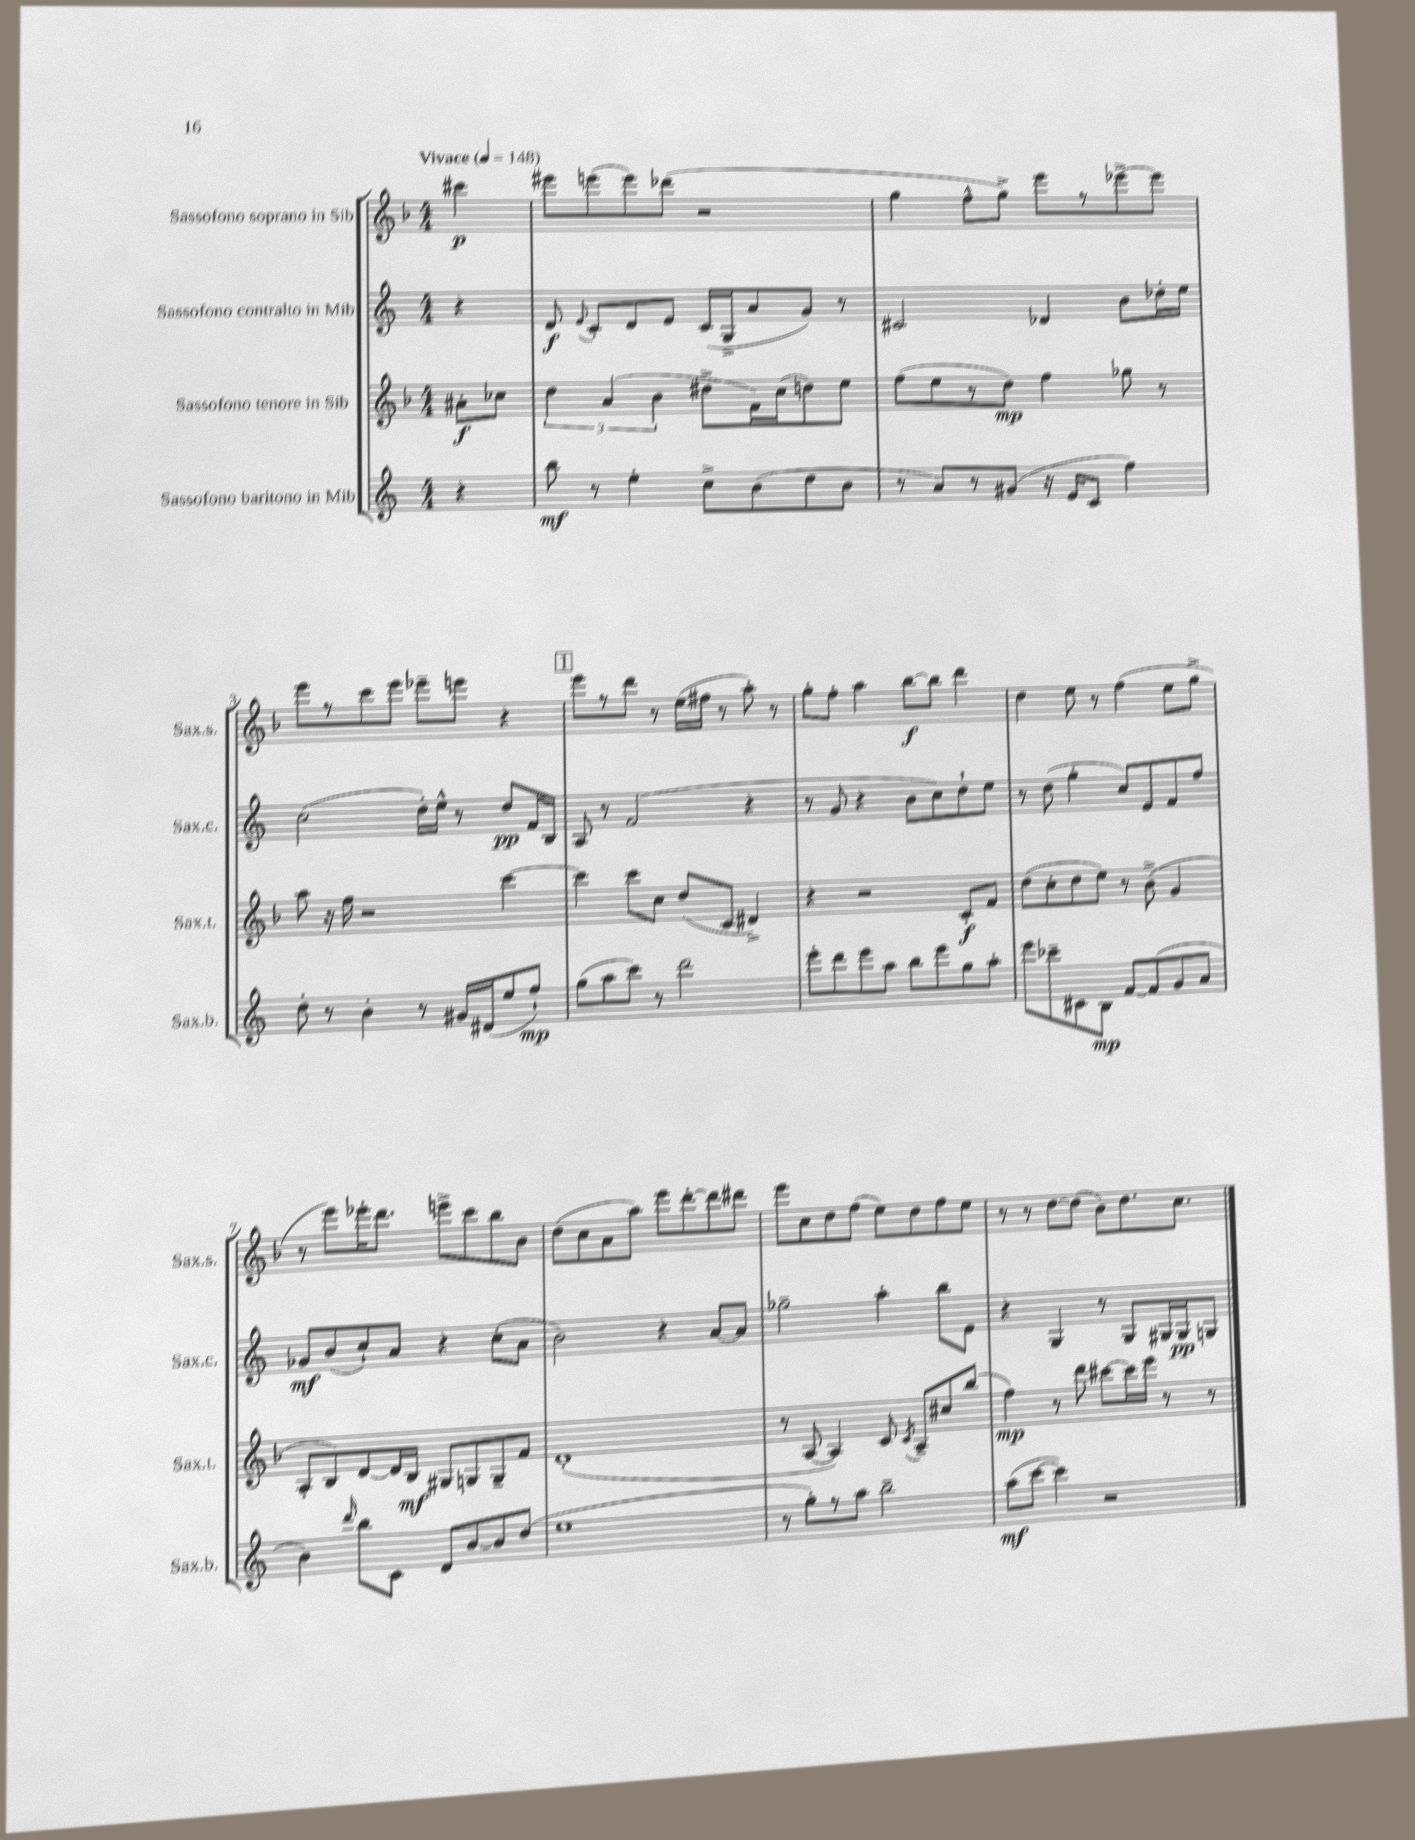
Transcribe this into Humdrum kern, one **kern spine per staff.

**kern	**dynam	**kern	**dynam	**kern	**dynam	**kern	**dynam
*part4	*part4	*part3	*part3	*part2	*part2	*part1	*part1
*staff4	*staff4	*staff3	*staff3	*staff2	*staff2	*staff1	*staff1
*I"Sassofono baritono in Mib	*	*I"Sassofono tenore in Sib	*	*I"Sassofono contralto in Mib	*	*I"Sassofono soprano in Sib	*
*I'Sax.b.	*	*I'Sax.t.	*	*I'Sax.c.	*	*I'Sax.s.	*
*clefG2	*	*clefG2	*	*clefG2	*	*clefG2	*
*k[]	*	*k[b-]	*	*k[]	*	*k[b-]	*
*M4/4	*	*M4/4	*	*M4/4	*	*M4/4	*
*MM148	*	*MM148	*	*MM148	*	*MM148	*
=	=	=	=	=	=	=	=
!	!	!	!	!	!	!LO:TX:a:B:t=Vivace	!
4r	.	8a#X'\L	f	4r	.	4ccc#X\	p
.	.	8cc-X\J	.	.	.	.	.
=1	=1	=1	=1	=1	=1	=1	=1
8bb\	mf	6dd\	.	8d/	f	8eee#X\L	.
.	.	.	.	8qqe/	.	.	.
8r	.	.	.	8c'/L	.	(8eeen\	.
.	.	(6a/	.	.	.	.	.
4ee'\	.	.	.	8d/	.	8eee\)	.
.	.	6b-\	.	.	.	.	.
.	.	.	.	8e/J	.	(8ddd-X\J	.
8cc^\L	.	8dd#X^\L	.	(16c/LL	.	2r	.
.	.	.	.	16G^/J	.	.	.
(8b\	.	16f\L)	.	8a/	.	.	.
.	.	(16cc\J	.	.	.	.	.
8dd\	.	8ddn\)	.	8g/J)	.	.	.
8b\J	.	8ee\J	.	8r	.	.	.
=2	=2	=2	=2	=2	=2	=2	=2
8r	.	(8ff\L	.	2c#X/	.	4gg\	.
8a/L)	.	8ee\	.	.	.	.	.
8r	.	8r	.	.	.	8ff^^\L	.
(8g#X/J	.	8dd\J)	mp	.	.	8gg^\J)	.
16r	.	4ff\	.	4d-X/	.	8eee\L	.
16e/KL	.	.	.	.	.	.	.
8c/J	.	.	.	.	.	8r	.
4ff\)	.	8gg-X\	.	8b\L	.	[8eee-X^\	.
.	.	8r	.	16dd-X'\L	.	8eee-\J]	.
.	.	.	.	16ee\JJ	.	.	.
!!LO:LB:g=z
=3	=3	=3	=3	=3	=3	=3	=3
8dd'\	.	8aa\	.	(2cc\	.	8eee\L	.
8r	.	16r	.	.	.	8r	.
.	.	16ff\	.	.	.	.	.
4b'\	.	2r	.	.	.	8ccc\	.
.	.	.	.	.	.	8eee\J	.
8r	.	.	.	16dd'\LL)	.	8eee-X~\L	.
.	.	.	.	16ee^^\JJ	.	.	.
16g#X/LL	.	.	.	8r	.	8eeen\J	.
(16d#X/J	.	.	.	.	.	.	.
8ee/	.	[4ccc\	.	8dd/L	pp	4r	.
8ff`/J)	mp	.	.	16f/L	.	.	.
.	.	.	.	16B/JJ	.	.	.
!!LO:REH:place=s1:t=1
=4	=4	=4	=4	=4	=4	=4	=4
(8gg\L	.	4ccc\]	.	8A/	.	8eee\L	.
8aa\	.	.	.	8r	.	8r	.
8ccc\J)	.	8ccc\L	.	(2f/	.	8ddd\J	.
8r	.	8cc\J	.	.	.	8r	.
2ddd\	.	(8dd/L	.	.	.	(16ee\LL	.
.	.	.	.	.	.	16ff#X\JJ	.
.	.	8c/J	.	.	.	8r	.
.	.	4d#X^/)	.	4r	.	8aa'\)	.
.	.	.	.	.	.	8r	.
=5	=5	=5	=5	=5	=5	=5	=5
8eee'\L	.	4r	.	8r	.	8gg'\L	.
8ddd\	.	.	.	8g/	.	8ff'\J	.
8eee\	.	2r	.	4r	.	4aa\	.
8aa\J	.	.	.	.	.	.	.
8bb\L	.	.	.	8b\L	.	[8bb-\L	f
8eee\	.	.	.	8cc\)	.	8bb-\J]	.
8gg\	.	8c'/L	f	8dd`\	.	4ddd\	.
8aa'\J	.	8f/J	.	8ee\J	.	.	.
=6	=6	=6	=6	=6	=6	=6	=6
8eee\L	.	(8dd\L	.	8r	.	4dd\	.
8ccc-X~\	.	8cc'\	.	(8dd\	.	.	.
8c#X\	.	8dd\	.	4gg'\	.	8ee\	.
8B\J	mp	8ee\J)	.	.	.	8r	.
[8f/L	.	8r	.	8cc/L)	.	(4ff\	.
(8f/]	.	(8b-^\	.	8e/	.	.	.
8g/	.	4g/	.	8f/	.	8ee\L	.
8a/J	.	.	.	8ff/J	.	8gg^\J	.
!!LO:LB:g=z
=7	=7	=7	=7	=7	=7	=7	=7
4b\)	.	8A'/L	.	8g-X/L	mf	8r	.
.	.	8B-/)	.	(8b/	.	8eee\L)	.
16qqddd/	.	.	.	.	.	.	.
8bb\L	.	[8d/	.	8cc`/)	.	16eee-X'\K	.
.	.	.	.	.	.	8.ddd\J	.
8c\J	.	16d/L]	.	8a/J	.	.	.
.	.	16B-/JJ	mf	.	.	.	.
8d/L	.	8G#X/L	.	4r	.	8eeen^\L	.
[8b/	.	8Gn/	.	.	.	8ccc\	.
8b/]	.	8G~/	.	(8cc'\L	.	8bb-\	.
(8dd/J	.	8f/J	.	8a\J	.	8b-\J	.
=8	=8	=8	=8	=8	=8	=8	=8
1ee	.	(1d'	.	2b\)	.	(8dd\L	.
.	.	.	.	.	.	8cc\	.
.	.	.	.	.	.	8a\	.
.	.	.	.	.	.	8aa\J)	.
.	.	.	.	4r	.	8eee\L	.
.	.	.	.	.	.	[8ddd'\	.
.	.	.	.	[8a/L	.	8ddd\]	.
.	.	.	.	8a/J]	.	8ddd#X\J	.
=9	=9	=9	=9	=9	=9	=9	=9
8r	.	8r	.	2gg-X~\	.	8eee\L	.
8gg'\L)	.	[8A/	.	.	.	8cc\	.
8r	.	4A/])	.	.	.	8dd\	.
8aa\J	.	.	.	.	.	(8ff\J	.
2bb~\	.	8c/	.	4aa'\	.	8ee\L)	.
.	.	8qc/	.	.	.	.	.
.	.	8A~/L	.	.	.	8dd\	.
.	.	8cc#X/	.	8bb\L	.	8ff\	.
.	.	(8bb-/J	.	8e\J	.	8ee\J	.
=10	=10	=10	=10	=10	=10	=10	=10
(8aa\L	mf	4ff\)	mp	4r	.	8r	.
[8ccc\J	.	.	.	.	.	8r	.
4ccc\])	.	8r	.	4G/	.	[8dd\L	.
.	.	8ddd\	.	.	.	(8dd\J]	.
2r	.	[8ccc#X\L	.	8r	.	8b-\L)	.
.	.	16ccc#\L]	.	8G/L	.	8.dd\	.
.	.	16eee\JJ	.	.	.	.	.
.	.	8r	.	16G#X/L	.	.	.
.	.	.	.	16G#/J	pp	8.cc\J	.
.	.	8r	.	8Gn/J	.	.	.
==	==	==	==	==	==	==	==
*-	*-	*-	*-	*-	*-	*-	*-
